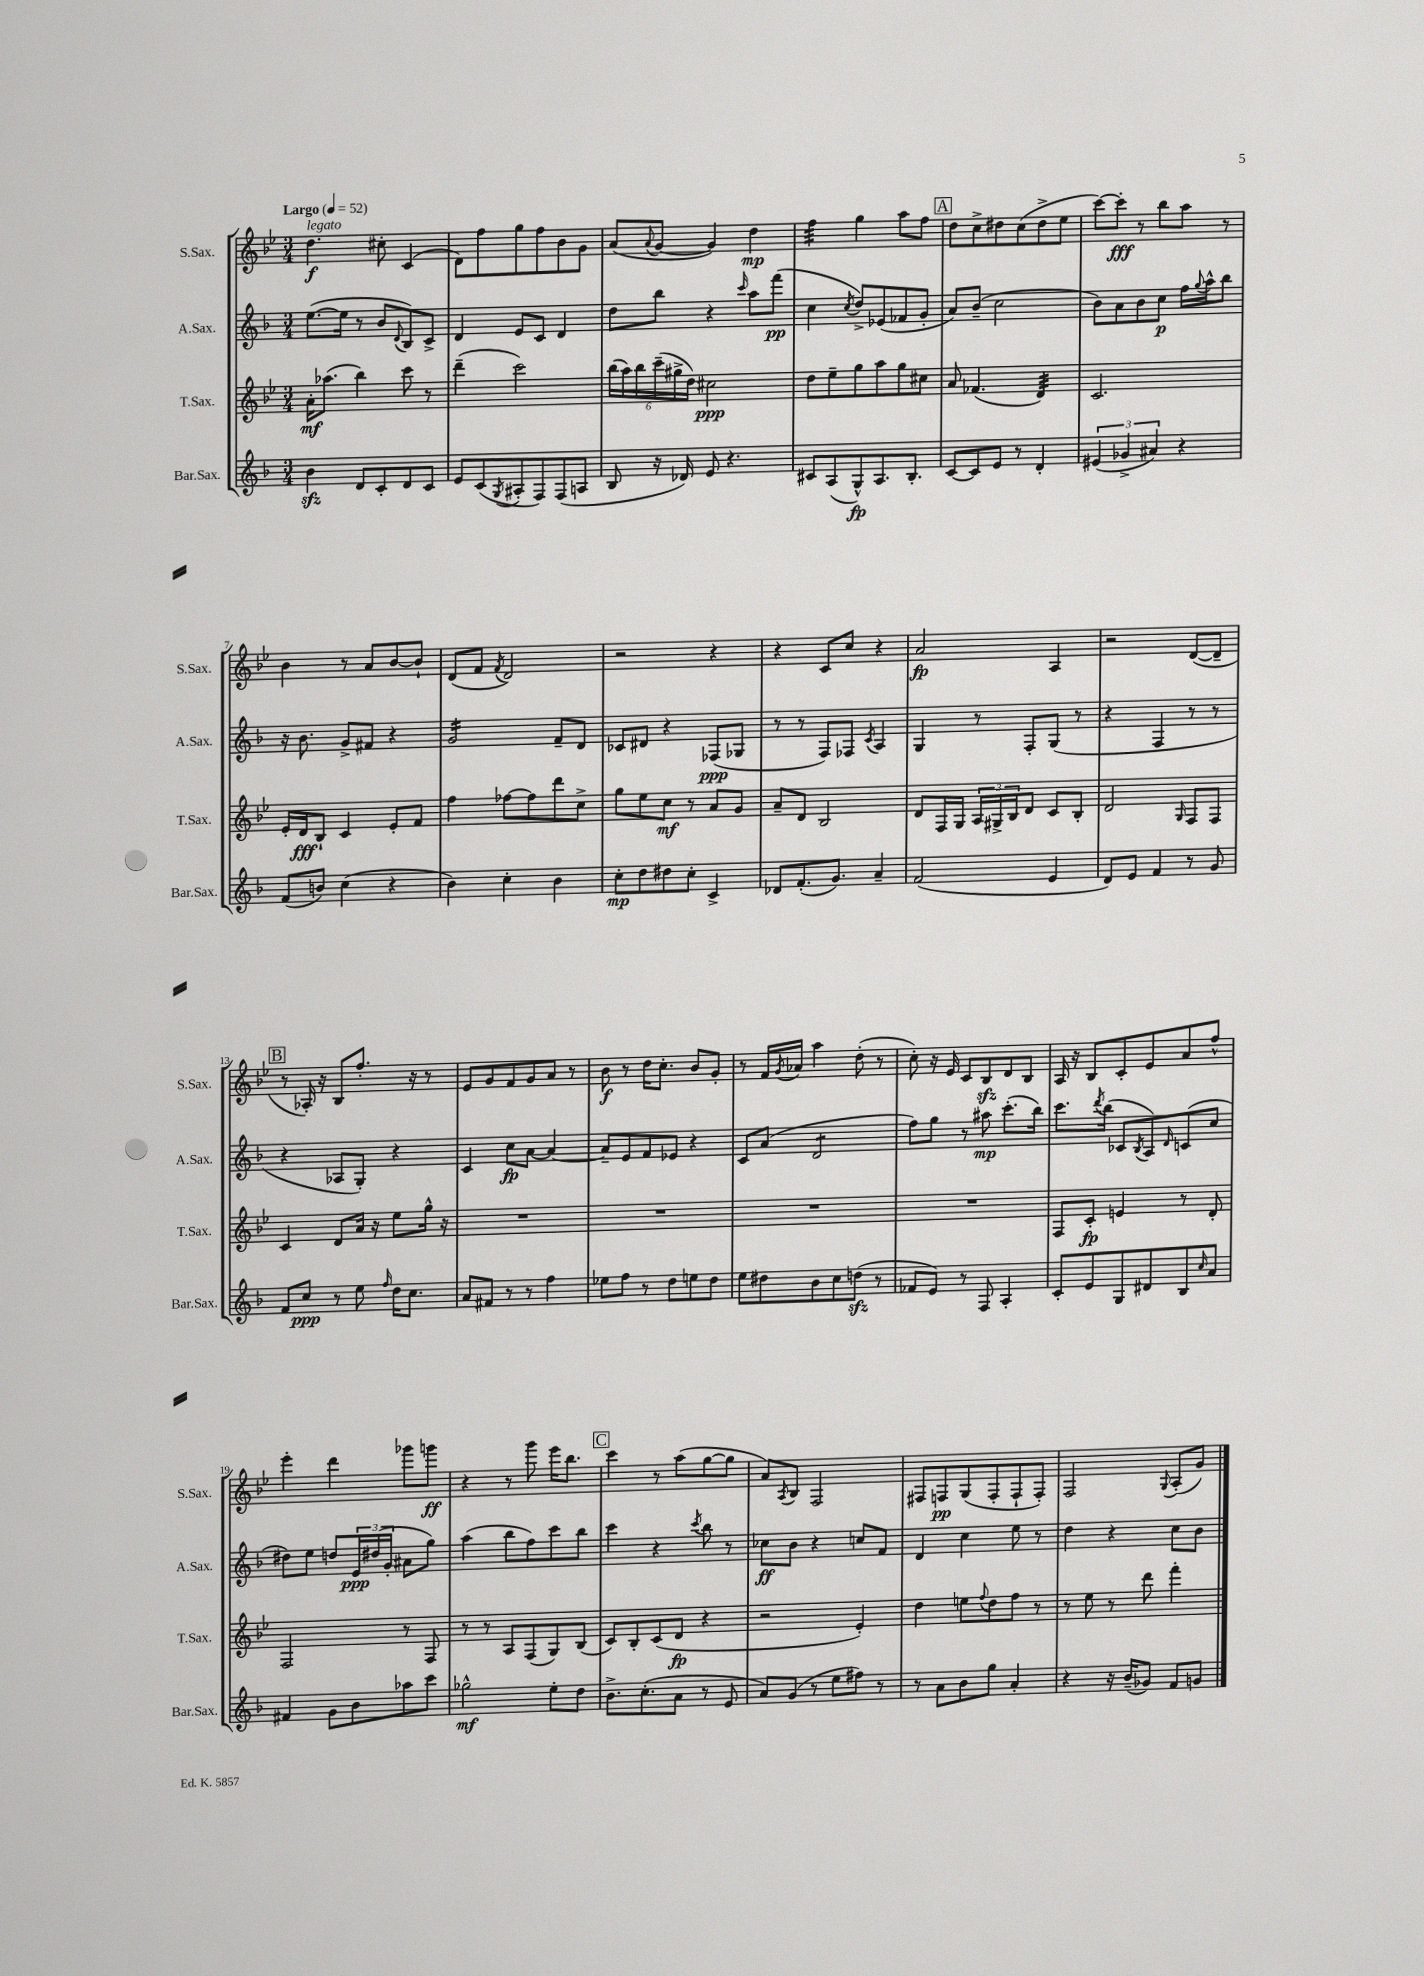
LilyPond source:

<<
\new StaffGroup <<
\new Staff = "s0" \with { instrumentName = "S.Sax." shortInstrumentName = "S.Sax." } {
    \clef treble \key bes \major \numericTimeSignature \time 3/4 \tempo "Largo" 4 = 52
    d''4.\f^\markup { \italic "legato" } cis''8-. c'4( |
    d'8) f''8 g''8 f''8 bes'8 g'8 |
    a'8( \appoggiatura { a'8 } g'8~ g'4) d''4\mp |
    f''4:32 g''4 a''8 f''8 |
    \mark \markup { \box "A" } d''8 c''8-> dis''8 c''8( dis''8-> ees''8 |
    c'''8~) c'''8-.\fff r8 bes''8 a''8 r8 |
    bes'4 r8 a'8 bes'8~ bes'8-! |
    d'8( f'8 \acciaccatura { f'8 } d'2) |
    r2 r4 |
    r4 c'8 c''8 r4 |
    a'2\fp a4 |
    r2 d'8~( d'8-- |
    \mark \markup { \box "B" } r8 aes16-.) r16 bes8 f''8.-. r16 r8 |
    ees'8 g'8 f'8 g'8 a'8 r8 |
    bes'8\f r8 d''16 c''8.-. bes'8 g'8-. |
    r8 f'16 \acciaccatura { g'8 } aes'16 a''4 d''8-.( r8 |
    c''8-.) r16 ees'16 c'8 bes8\sfz d'8 bes8 |
    a16 r16 bes8 c'8-. ees'8 a'8 f''8-^ |
    ees'''4-. d'''4 ges'''8 g'''8\ff |
    r4 r8 g'''8 ees'''16 bes''8. |
    \mark \markup { \box "C" } c'''4 r8 a''8( g''8~ g''8 |
    a'8) \acciaccatura { a8 } bes8 f2 |
    fis8 f8\pp g8( f8-. f8-! f8-.) |
    f2 \appoggiatura { g8 } a8-.( g'8) \bar "|." |
}
\new Staff = "s1" \with { instrumentName = "A.Sax." shortInstrumentName = "A.Sax." } {
    \clef treble \key f \major \numericTimeSignature \time 3/4
    e''8.~( e''16 r8 bes'8 \appoggiatura { d'8 } bes8) c'8-> |
    d'4 e'8 c'8 d'4 |
    d''8 bes''8 r4 \grace { c'''16 } a''8 f'''8\pp( |
    c''4 \acciaccatura { c''8 } d''8->) ees'8( fes'8 g'8-. |
    \mark \markup { \box "A" } a'8) bes'8--( c''2 |
    bes'8) a'8 bes'8 c''8\p f''16 \appoggiatura { g''8 } a''16-^ bes''8 |
    r16 bes'8. g'8-> fis'8 r4 |
    g'2:16 f'8-- d'8 |
    ces'8 dis'8 r4 fes8\ppp( ges8 |
    r8 r8 f8) fes8 \acciaccatura { c'8 } a4 |
    g4 r8 f8-. g8( r8 |
    r4 f4 r8 r8 |
    \mark \markup { \box "B" } r4 aes8 g8-.) r4 |
    c'4 c''8\fp a'8~ a'4~ |
    a'8-- e'8 f'8 ees'8 r4 |
    c'8 a'8( d'2:8 |
    f''8) g''8 r8 ais''8\mp c'''8.-.( bes''16) |
    c'''8. \acciaccatura { d'''8 } bes''16( ces'8 \acciaccatura { bes8 } a8) \grace { d'16 } c'8( c''8 |
    dis''8) e''8 d''8 \tuplet 3/2 { e'16\ppp dis''16( g'16-. } ais'8 g''8) |
    a''4( bes''8 f''8) c'''8 bes''8 |
    \mark \markup { \box "C" } c'''4 r4 \acciaccatura { c'''8 } bes''8 r8 |
    ces''8\ff bes'8 r4 c''8 f'8 |
    d'4 c''4 e''8 r8 |
    d''4 r4 c''8 bes'8 \bar "|." |
}
\new Staff = "s2" \with { instrumentName = "T.Sax." shortInstrumentName = "T.Sax." } {
    \clef treble \key bes \major \numericTimeSignature \time 3/4
    a'16-.\mf aes''8.( bes''4) c'''8 r8 |
    d'''4--( c'''2) |
    \tuplet 6/4 { bes''16( a''16) bes''16 c'''16--( gis''16-> d''16) } cis''2\ppp |
    d''8 ees''8-- g''8 a''8 g''8 cis''8 |
    \mark \markup { \box "A" } a'8 fes'4.( d'4:32) |
    c'2. |
    ees'16-. d'16\fff bes8-! c'4 ees'8-. f'8 |
    f''4 fes''8~ fes''8 d'''8 c''8-> |
    g''8 ees''8 c''8\mf r8 a'8 g'8 |
    a'8-- d'8 bes2 |
    d'8 f16 g16 \tuplet 3/2 { a16 gis16-> bes16 } d'8 c'8 bes8-. |
    d'2 \grace { g16 } f8 f8 |
    \mark \markup { \box "B" } c'4 d'8 a'16 r16 ees''8 g''16-^ r16 |
    R2. |
    R2. |
    R2. |
    R2. |
    f8 c'8-.\fp e'4 r8 d'8-. |
    f2 r8 f8 |
    r8 r8 a8 f8( g8) bes8( |
    \mark \markup { \box "C" } c'8) bes8-. c'8( d'8\fp r4 |
    r2 ees'4-.) |
    d''4 e''8 \appoggiatura { f''8 } d''8 f''8 r8 |
    r8 ees''8 r8 d'''8 f'''4-. \bar "|." |
}
\new Staff = "s3" \with { instrumentName = "Bar.Sax." shortInstrumentName = "Bar.Sax." } {
    \clef treble \key f \major \numericTimeSignature \time 3/4
    bes'4\sfz d'8 c'8-. d'8 c'8 |
    e'8 c'8( \acciaccatura { g8 } ais8-. f8) f8( a8 |
    bes8 r16 des'16) e'8 r4. |
    cis'8 a8( g8-^\fp) a8. bes8.-. |
    \mark \markup { \box "A" } c'8~ c'8 e'8 r8 d'4-. |
    \tuplet 3/2 { eis'4( ges'4-> ais'4) } r4 |
    f'8( b'8) c''4( r4 |
    bes'4) c''4-. bes'4 |
    c''8-.\mp d''8 dis''8 c''8-. c'4-> |
    des'8 f'8.-.( g'8.) a'4-- |
    f'2( e'4 |
    d'8) e'8 f'4 r8 g'8 |
    \mark \markup { \box "B" } f'8 c''8\ppp r8 e''8 \grace { f''16 } d''16 c''8. |
    a'8 fis'8 r8 r8 f''4 |
    ees''8 f''8 r8 d''8 e''8 d''8 |
    e''8 dis''8 bes'8 c''8 d''8\sfz( r8 |
    fes'8 e'8) r8 f8 a4-. |
    c'8-. e'8 g8 dis'8 bes8 \grace { c''16 } a'8 |
    fis'4 g'8 bes'8 aes''8 c'''8 |
    ges''2-^\mf e''8-. d''8 |
    \mark \markup { \box "C" } bes'8.-> c''8.-.( a'8 r8 e'8 |
    a'8) g'8( r8 e''8 fis''8) r8 |
    r8 a'8 bes'8 g''8 a'4-. |
    r4 r16 bes'16--( ges'8) f'8 g'8 \bar "|." |
}
>>
>>
